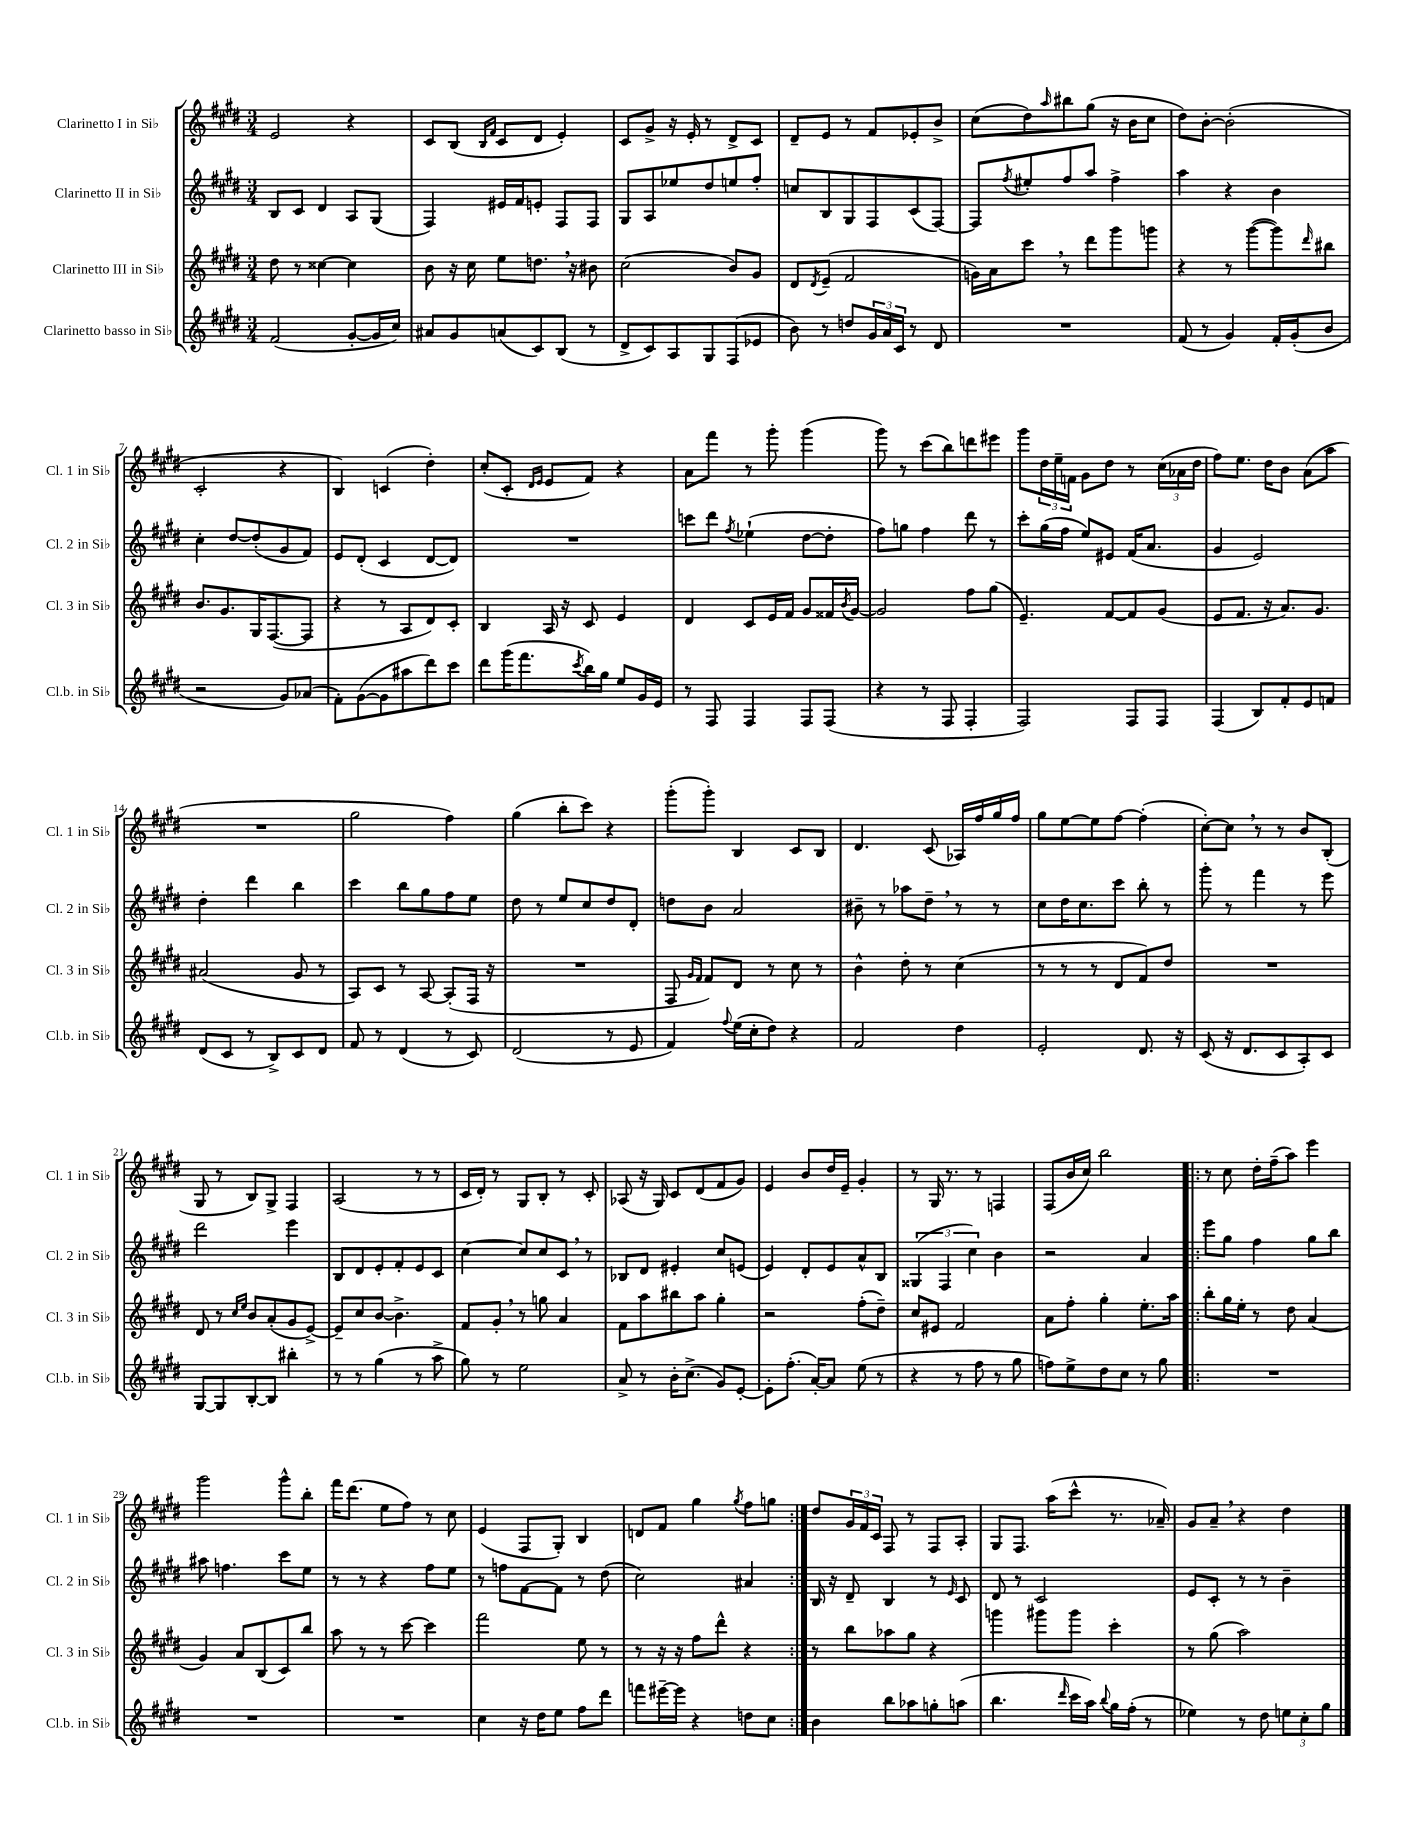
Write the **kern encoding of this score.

**kern	**kern	**kern	**kern
*staff4	*staff3	*staff2	*staff1
*clefG2	*clefG2	*clefG2	*clefG2
*k[f#c#g#d#]	*k[f#c#g#d#]	*k[f#c#g#d#]	*k[f#c#g#d#]
*M3/4	*M3/4	*M3/4	*M3/4
(2f#	8dd#	8B	2e
.	8r	8c#	.
.	[4cc##	4d#	.
[8g#'	4cc##]	8A	4r
16g#]	.	(8G#	.
16cc#)	.	.	.
=	=	=	=
8a#	8b	4F#)	8c#
8g#	16r	.	(8B
.	16cc#	.	.
.	.	.	16qqB
.	.	.	16qqf#
(8a	8ee	16e#	8c#
.	.	16f#	.
8c#)	8.dd	8e'	8d#
(8B	.	8F#	4e')
.	16r	.	.
8r	8b#	8F#	.
=	=	=	=
8d#^	(2cc#	8G#	8c#
8c#)	.	8A	8g#^
8A	.	8ee-	16r
.	.	.	16e'
8G#	.	8dd#	8r
(8F#	8b)	8ee	8d#^
8e-	8g#	8ff#'	8c#
=	=	=	=
8b)	8d#	8cc	8d#~
.	8qd#	.	.
8r	(8e~	8B	8e
8dd	2f#	8G#	8r
24g#	.	8F#	8f#
24a	.	.	.
24c#	.	.	.
8r	.	(8c#	8e-'
8d#	.	[8F#)	8b^
=	=	=	=
2.r	16g)	8F#]	(8cc#
.	16a	.	.
.	.	8qff#	.
.	8ccc#	8ee#'	8dd#)
.	.	.	16qqaa
.	8r	8ff#	8bb#
.	8ddd#	8aa	(8gg#
.	8ggg#	4ff#^	16r
.	.	.	16b
.	8ggg	.	8cc#
=	=	=	=
(8f#	4r	4aa	8dd#)
8r	.	.	[8b'
4g#)	8r	4r	(2b']
.	([8ggg#	.	.
16f#'	8ggg#])	4b	.
(16g#'	.	.	.
.	16qqddd#	.	.
8b	8bb#	.	.
=	=	=	=
2r	8.b	4cc#'	2c#'
.	8.g#	.	.
.	.	[8dd#	.
.	16G#	(8dd#']	.
.	([8.F#	.	.
8g#)	.	8g#	4r
(8a-	8F#]	8f#)	.
=	=	=	=
8f#')	4r	8e	4B)
([8g#	.	(8d#'	.
8g#]	8r	4c#	(4c
8aa#	8A	.	.
8ddd#)	8d#)	[8d#	4dd#')
8ccc#	8c#'	8d#])	.
=	=	=	=
8ddd#	4B	2.r	(8cc#'
(16ggg#	.	.	8c#'
8.fff#	.	.	.
.	.	.	16qqd#
.	.	.	16qqe
.	16A	.	8e
.	16r	.	.
8qccc#	.	.	.
16bb)	8c#	.	8f#)
16gg#	.	.	.
8ee	4e	.	4r
16g#	.	.	.
16e	.	.	.
=	=	=	=
8r	4d#	8ccc	8a
8F#	.	8ddd#	8fff#
.	.	8qff#	.
4F#	8c#	(4ee-`	8r
.	16e	.	8ggg#'
.	16f#	.	.
8F#	8g#	[8dd#	(4ggg#
(8F#	16f##	8dd#']	.
.	8qb	.	.
.	[16g#	.	.
=	=	=	=
4r	2g#]	8ff#)	8ggg#)
.	.	8gg	8r
8r	.	4ff#	(8ccc#
8F#	.	.	8bb)
4F#'	8ff#	8ddd#	8ddd
.	(8gg#	8r	8eee#
=	=	=	=
2F#)	4.e~)	8ccc#'	8ggg#
.	.	(16gg#	24dd#
.	.	.	24ee~
.	.	16ff#	.
.	.	.	24f
.	.	8ee)	8g#
.	[8f#	8e#	8dd#
8F#	8f#]	(16f#	8r
.	.	8.a	.
8F#	(8g#	.	(24cc#
.	.	.	24a-
.	.	.	24dd#
=	=	=	=
(4F#	8e	4g#	8ff#)
.	8.f#	.	8.ee
8B)	.	2e)	.
.	16r	.	16dd#
8f#'	8.a)	.	8b
8e	.	.	(8a
.	8.g#	.	.
8f	.	.	8aa
=	=	=	=
(8d#	(2a#	4dd#'	2.r
8c#	.	.	.
8r	.	4ddd#	.
8B^)	.	.	.
8c#	8g#	4bb	.
8d#	8r	.	.
=	=	=	=
8f#	8A)	4ccc#	2gg#
8r	8c#	.	.
(4d#	8r	8bb	.
.	[8A	8gg#	.
8r	(8A']	8ff#	4ff#)
8c#)	16F#	8ee	.
.	16r	.	.
=	=	=	=
(2d#	2.r	8dd#	(4gg#
.	.	8r	.
.	.	8ee	8bb'
.	.	8cc#	8ccc#)
8r	.	8dd#	4r
8e	.	8d#'	.
=	=	=	=
4f#)	8F#	8dd	(8ggg#'
.	16qqg#	.	.
.	16qqf#	.	.
.	8f#)	8b	8ggg#')
8qqff#	.	.	.
(16ee	8d#	2a	4B
16cc#'	.	.	.
8dd#)	8r	.	.
4r	8cc#	.	8c#
.	8r	.	8B
=	=	=	=
2f#	4b^^	8b#~	4.d#
.	.	8r	.
.	8dd#'	8aa-	.
.	8r	8dd#~	(8c#
4dd#	(4cc#	8r	16A-)
.	.	.	16ff#
.	.	8r	16gg#
.	.	.	16ff#
=	=	=	=
2e'	8r	8cc#	8gg#
.	8r	16dd#	[8ee
.	.	8.cc#	.
.	8r	.	8ee]
.	8d#	8ccc#	[8ff#
8.d#	8f#)	8bb'	(4ff#']
.	8dd#	8r	.
16r	.	.	.
=	=	=	=
(8c#	2.r	8ggg#'	[8cc#')
16r	.	8r	8cc#]
8.d#	.	.	.
.	.	4fff#	8r
8c#	.	.	8r
8A')	.	8r	8b
8c#	.	8eee	(8B'
=	=	=	=
[8G#	8d#	2ddd#	8G#
8G#]	8r	.	8r
.	16qqcc#	.	.
.	16qqee	.	.
[8B'	8b	.	8B)
8B]	(8a'	.	8G#^
4bb#'	8g#	4eee	4F#
.	[8e^)	.	.
=	=	=	=
8r	8e~]	8B	(2A
8r	8cc#	8d#	.
(4gg#	[8b	8e'	.
.	4.b^]	8f#'	.
8r	.	8e	8r
8aa^	.	8c#	8r
=	=	=	=
8gg#)	8f#	[4cc#	16c#
.	.	.	16d#')
8r	8g#'	.	8r
2ee	8r	8cc#]	8G#
.	8gg	8cc#	8B'
.	4a	8c#	8r
.	.	8r	8c#'
=	=	=	=
8a^	8f#	8B-	(8A-
8r	8aa	8d#	16r
.	.	.	16G#)
16b'	8bb#	4e#'	8c#
(8.cc#^	.	.	.
.	8aa	.	(8d#
8g#)	4gg#'	8cc#	8f#
[8e'	.	(8e	8g#)
=	=	=	=
8e']	2r	4e)	4e
(8.ff#'	.	.	.
.	.	8d#'	8b
[16a')	.	.	.
8a]	.	8e	16dd#
.	.	.	16e~
(8ee	(8ff#'	8a^^	4g#'
8r	8dd#~)	8B	.
=	=	=	=
4r	8cc#	(6G##	8r
.	8e#	.	16G#
.	.	6F#	.
.	.	.	8.r
8r	2f#	.	.
.	.	6cc#)	.
8ff#	.	.	8r
8r	.	4b	4F
8gg#	.	.	.
=	=	=	=
8ff)	8a	2r	(8F#
8ee^	8ff#'	.	16b
.	.	.	16cc#)
8dd#	4gg#'	.	2bb
8cc#	.	.	.
8r	8.ee'	4a	.
8gg#	.	.	.
.	16aa	.	.
=!|:	=!|:	=!|:	=!|:
2.r	8bb'	8eee	8r
.	16gg#	8gg#	8cc#
.	16ee'	.	.
.	8r	4ff#	16dd#'
.	.	.	(16ff#~
.	8dd#	.	8aa)
.	(4a	8gg#	4eee
.	.	8bb	.
=	=	=	=
2.r	4g#)	8aa#	2ggg#
.	.	4.ff	.
.	8a	.	.
.	(8B	.	.
.	8c#)	8ccc#	8ggg#^^
.	8bb	8ee	8bb'
=	=	=	=
2.r	8aa	8r	16fff#
.	.	.	(8.ddd#
.	8r	8r	.
.	8r	4r	8ee
.	[8ccc#	.	8ff#)
.	4ccc#]	8ff#	8r
.	.	8ee	8cc#
=	=	=	=
4cc#	2fff#	8r	(4e
.	.	8ff	.
16r	.	[8f#	8F#
16dd#	.	.	.
8ee	.	8f#]	8G#')
8ff#	8ee	8r	4B
8ddd#	8r	(8dd#	.
=	=	=	=
8fff	8r	2cc#)	8d
[16eee#~	16r	.	8f#
16eee#]	16r	.	.
4r	8ff#	.	4gg#
.	8ddd#^^	.	.
.	.	.	8qgg#
8dd	4r	4a#	8ff#
8cc#	.	.	8gg
=:|!	=:|!	=:|!	=:|!
4b	8r	16B	8dd#
.	.	16r	.
.	8bb	8d#~	24g#
.	.	.	24f#
.	.	.	24c#
8bb	8aa-	4B	8F#
8aa-	8gg#	.	8r
8gg'	4r	8r	8F#
.	.	16qqe	.
(8aa	.	8c#	8A'
=	=	=	=
4.bb	4ggg	8d#	8G#
.	.	8r	8.F#
.	8ggg#	2c#	.
.	.	.	(16aa
16qqddd#	.	.	.
16ccc#	8ggg#	.	8ccc#^^
16aa)	.	.	.
8qqbb	.	.	.
16gg#	4ccc#'	.	8.r
(16ff#'	.	.	.
8r	.	.	.
.	.	.	16a-~)
=	=	=	=
4ee-)	8r	8e	8g#
.	(8gg#	8c#'	8a~
8r	2aa)	8r	4r
8dd#	.	8r	.
12ee	.	4b~	4dd#
12cc#'	.	.	.
12gg#	.	.	.
==	==	==	==
*-	*-	*-	*-
